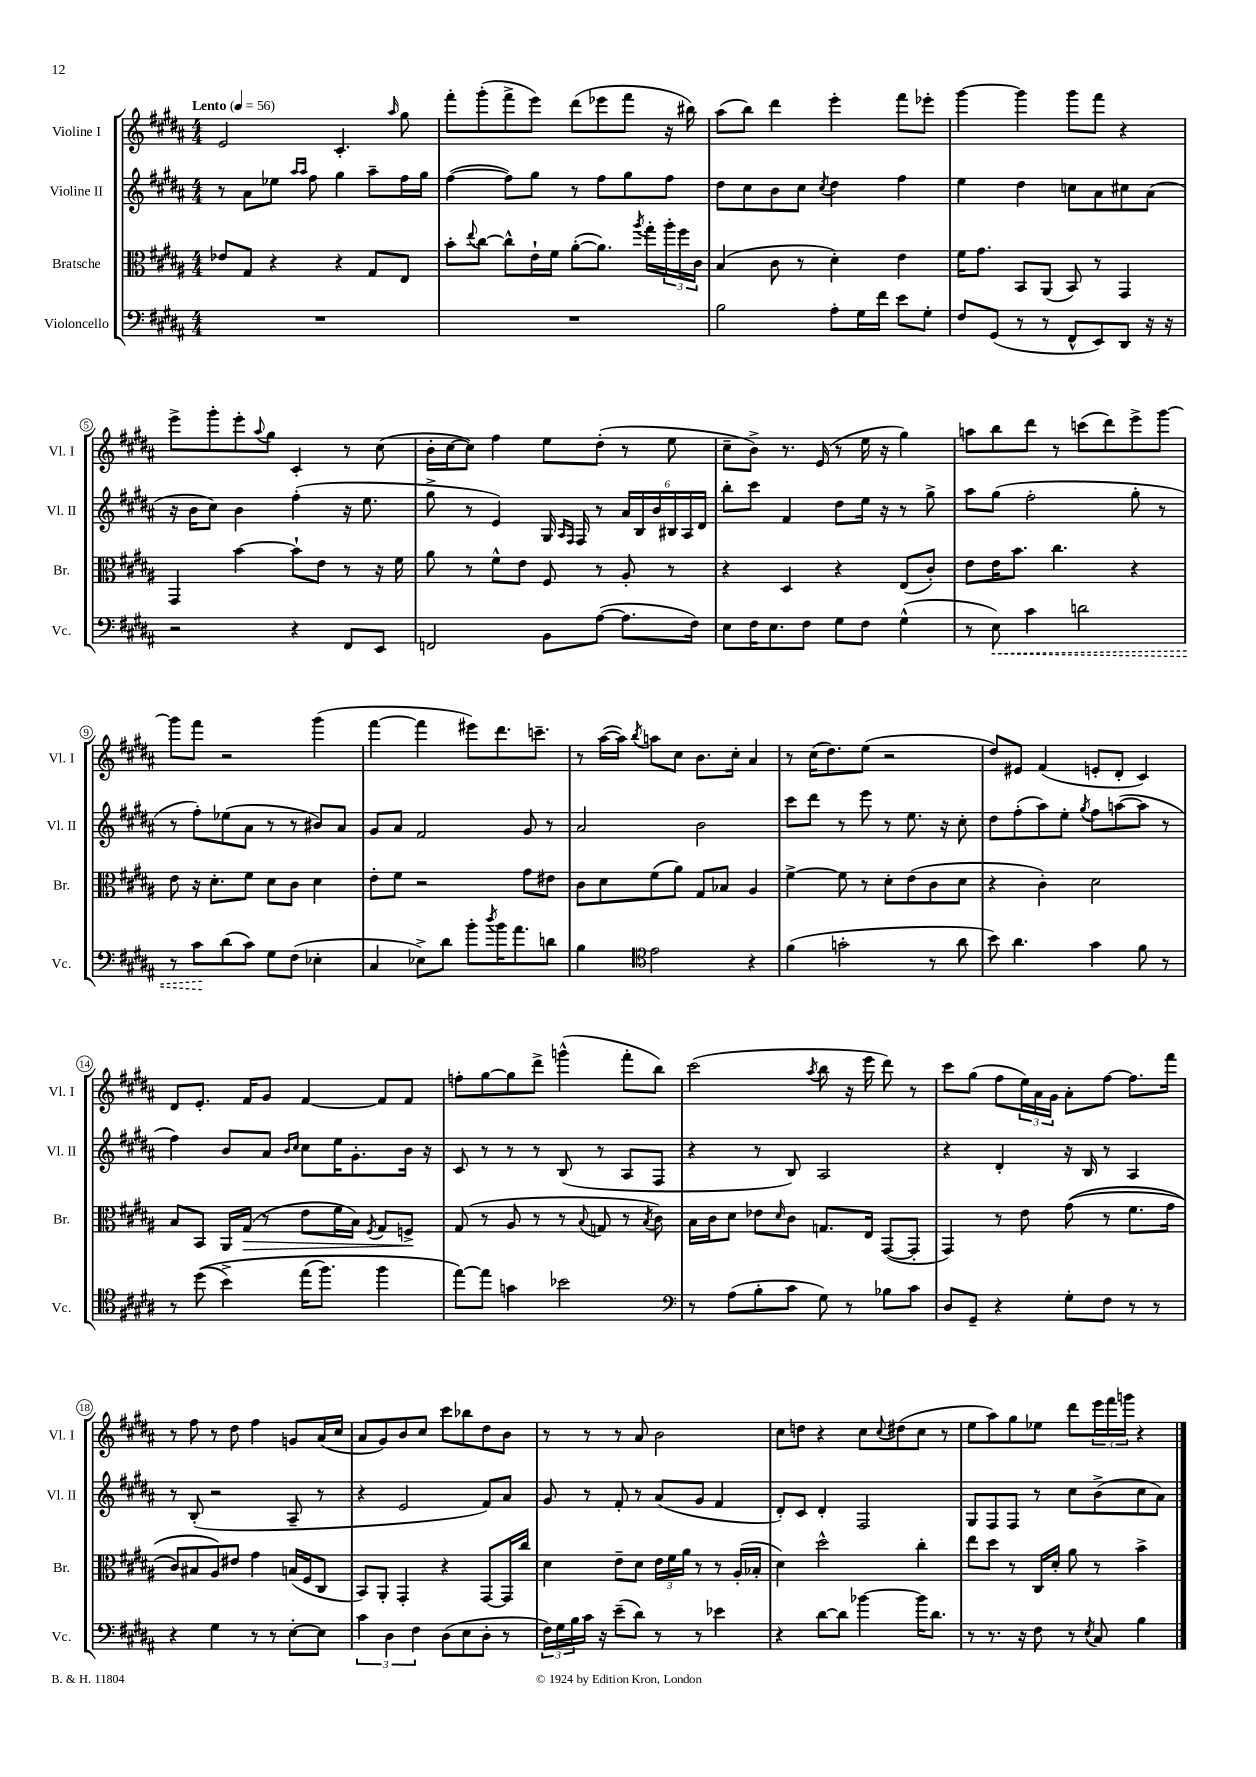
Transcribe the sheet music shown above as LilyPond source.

<<
\new StaffGroup <<
\new Staff = "s0" \with { instrumentName = "Violine I" shortInstrumentName = "Vl. I" } {
    \clef treble \key b \major \numericTimeSignature \time 4/4 \tempo "Lento" 4 = 56
    e'2 cis'4.-. \grace { ais''16 } gis''8 |
    fis'''8-. gis'''8-.( fis'''8-> e'''8) dis'''8( ees'''8 fis'''8 r16 bis''16) |
    ais''8( b''8) dis'''4 e'''4-. fis'''8 ees'''8-. |
    gis'''4~ gis'''4 gis'''8 fis'''8 r4 |
    e'''8-> gis'''8-. e'''8-. \appoggiatura { ais''8 } gis''8 cis'4-. r8 cis''8( |
    b'16-. cis''16~ cis''8) fis''4 e''8 dis''8-.( r8 e''8 |
    cis''8-- b'8->) r8. e'16( r8 e''16 r16 gis''4) |
    a''8 b''8 dis'''8 r8 c'''8( dis'''8) e'''8-> gis'''8~ |
    gis'''8 fis'''8 r2 gis'''4( |
    fis'''4~ fis'''4 eis'''8) dis'''8. c'''8.-- |
    r8 ais''16~( ais''16) \acciaccatura { b''8 } a''8 cis''8 b'8. cis''16-. ais'4 |
    r8 cis''16( dis''8.) e''8( r2 |
    dis''8) eis'8 fis'4( e'8-. dis'8-. cis'4) |
    dis'8 e'8.-. fis'16 gis'8 fis'4~ fis'8 fis'8 |
    f''8-. gis''8~ gis''8 dis'''8-> g'''4-^( fis'''8-. b''8) |
    cis'''2( \acciaccatura { ais''8 } b''8 r16 e'''16 dis'''8) r8 |
    cis'''8 gis''8( fis''8 \tuplet 3/2 { e''16) ais'16 gis'16 } ais'8-. fis''8~ fis''8. fis'''16 |
    r8 fis''8 r8 dis''8 fis''4 g'8 ais'16( cis''16 |
    ais'8 gis'8) b'8 cis''8 cis'''8 bes''8 dis''8 b'8 |
    r8 r8 r8 ais'8 b'2 |
    cis''8 d''8 r4 cis''8 \appoggiatura { cis''8 } dis''8( cis''8 r8 |
    e''8 ais''8) gis''8 ees''8 dis'''8 \tuplet 3/2 { e'''16 fis'''16 g'''16 } r4 \bar "|." |
}
\new Staff = "s1" \with { instrumentName = "Violine II" shortInstrumentName = "Vl. II" } {
    \clef treble \key b \major \numericTimeSignature \time 4/4
    r8 ais'8 ees''8 \grace { ais''16 ais''16 } fis''8 gis''4 ais''8-- fis''16 gis''16 |
    fis''4~( fis''8) gis''8 r8 fis''8 gis''8 fis''8 |
    dis''8 cis''8 b'8 cis''8 \acciaccatura { cis''8 } dis''4 fis''4 |
    e''4 dis''4 c''8 ais'8 cis''8 ais'8( |
    r16 b'16 cis''8) b'4 fis''4-.( r16 e''8. |
    gis''8-> r8 e'4) gis16 \grace { ais16 fis16 } fis16 r8 \tuplet 6/4 { ais'16 b16 b'16 bis16 ais16 dis'16 } |
    b''8-. cis'''8 fis'4 dis''8 e''16 r16 r8 gis''8-> |
    ais''8 gis''8( fis''2-. gis''8-. r8 |
    r8 fis''8-.) ees''8( ais'8 r8 r8 bis'8) ais'8 |
    gis'8 ais'8 fis'2 gis'8 r8 |
    ais'2 b'2 |
    cis'''8 dis'''8 r8 e'''8 r8 e''8. r16 cis''8-. |
    dis''8 fis''8-.( ais''8) e''8-. \acciaccatura { gis''8 } fis''8 a''8~( a''8 r8 |
    fis''4) b'8 ais'8 \grace { b'16 cis''16 } cis''8 e''16 gis'8.-. b'16 r16 |
    cis'8 r8 r8 r8 b8( r8 ais8 fis8 |
    r4 r8 b8) ais2 |
    r4 dis'4-. r16 b16 r8 ais4 |
    r8 b8-.( r2 ais8-- r8 |
    r4 e'2 fis'8) ais'8 |
    gis'8 r8 fis'8-. r8 ais'8( gis'8 fis'4 |
    dis'8-.) cis'8 dis'4-. fis2 |
    gis8 fis8 fis8 r8 cis''8 b'8->( cis''8 ais'8) \bar "|." |
}
\new Staff = "s2" \with { instrumentName = "Bratsche" shortInstrumentName = "Br." } {
    \clef alto \key b \major \numericTimeSignature \time 4/4
    ees'8 gis8 r4 r4 gis8 e8 |
    b'8-. \appoggiatura { e''8 } cis''8~ cis''8-^ e'16-! fis'16 ais'8~-.( ais'8.) \acciaccatura { ais''8 } gis''16-. \tuplet 3/2 { ais''16-. fis''16 cis'16 } |
    b4( cis'8 r8 dis'4-.) e'4 |
    fis'16 gis'8. b,8 ais,8( b,8) r8 gis,4 |
    gis,4 b'4~ b'8-! e'8 r8 r16 fis'16 |
    ais'8 r8 fis'8-^ e'8 fis8 r8 ais8-. r8 |
    r4 dis4 r4 e8( cis'8-.) |
    e'8 e'16 b'8. cis''4. r4 |
    e'8 r16 dis'8.-. fis'8 dis'8 cis'8 dis'4 |
    e'8-. fis'8 r2 gis'8 eis'8 |
    cis'8 dis'8 fis'8( ais'8) gis8 bes8 ais4 |
    fis'4~-> fis'8 r8 dis'8-. e'8( cis'8 dis'8 |
    r4 cis'4-.) dis'2 |
    b8 b,8 ais,16 gis16\>( r8 e'8 fis'16 b16) \acciaccatura { fis8 } gis8 f8->\! |
    gis8( r8 ais8 r8 r8 \appoggiatura { b8 } g8 r8 \acciaccatura { b8 } cis'8) |
    b16 cis'16 dis'8 ees'8 \grace { dis'16 } cis'8 g8. e16 gis,8~( gis,8-. |
    gis,4) r8 e'8 gis'8(\( r8 fis'8. gis'16 |
    cis'8) bis8 ais8\) eis'8 gis'4 b16( fis16 cis8 |
    b,8) ais,8-. gis,4-. r4 gis,8~ gis,16 cis''16 |
    dis'4 e'8-- dis'8 \tuplet 3/2 { e'16 fis'16 ais'16 } r8 r8 ais16-.( bes16-. |
    dis'4) dis''2-^ cis''4-. |
    e''8 dis''8 r8 cis16 dis'16-. ais'8 r8 b'4-> \bar "|." |
}
\new Staff = "s3" \with { instrumentName = "Violoncello" shortInstrumentName = "Vc." } {
    \clef bass \key b \major \numericTimeSignature \time 4/4
    R1 |
    R1 |
    b2 ais8-. gis16 fis'16 e'8 gis8-. |
    fis8 gis,8( r8 r8 fis,8-^ e,8) dis,8 r16 r16 |
    r2 r4 fis,8 e,8 |
    f,2 b,8 ais8~( ais8. fis16) |
    e8 fis16 e8. fis8 gis8 fis8 gis4-^( |
    r8 \once \override Hairpin.style = #'dashed-line e8\<) cis'4 d'2 |
    r8 cis'8\! dis'8( cis'8) gis8 fis8( ees4-. |
    cis4 ees8->) dis'8 b'8-. \acciaccatura { dis''8 } b'16 ais'8. d'8 |
    b4 \clef tenor e'2 r4 |
    fis'4( g'2-. r8 ais'8 |
    b'8) ais'4. gis'4 fis'8 r8 |
    r8 dis''8(\( b'4->) e''16( fis''8.) fis''4 |
    e''8~\) e''8 g'4 bes'2 |
    \clef bass r8 ais8( b8-. cis'8 gis8) r8 bes8 cis'8 |
    dis8 gis,8-- r4 gis8-. fis8 r8 r8 |
    r4 gis4 r8 r8 e8~-. e8 |
    \tuplet 3/2 { cis'4 dis4 fis4 } dis8( e8 dis8-. r8 |
    \tuplet 3/2 { fis16) gis16 b16 } cis'16 r16 e'8--( dis'8) r8 r8 ees'4 |
    r4 dis'8~ dis'8 bes'4~ bes'16 dis'8. |
    r8 r8. r16 fis8 r8 \acciaccatura { e8 } cis8 b4 \bar "|." |
}
>>
>>
\layout { \context { \Score \override BarNumber.stencil = #(make-stencil-circler 0.1 0.3 ly:text-interface::print) } }
